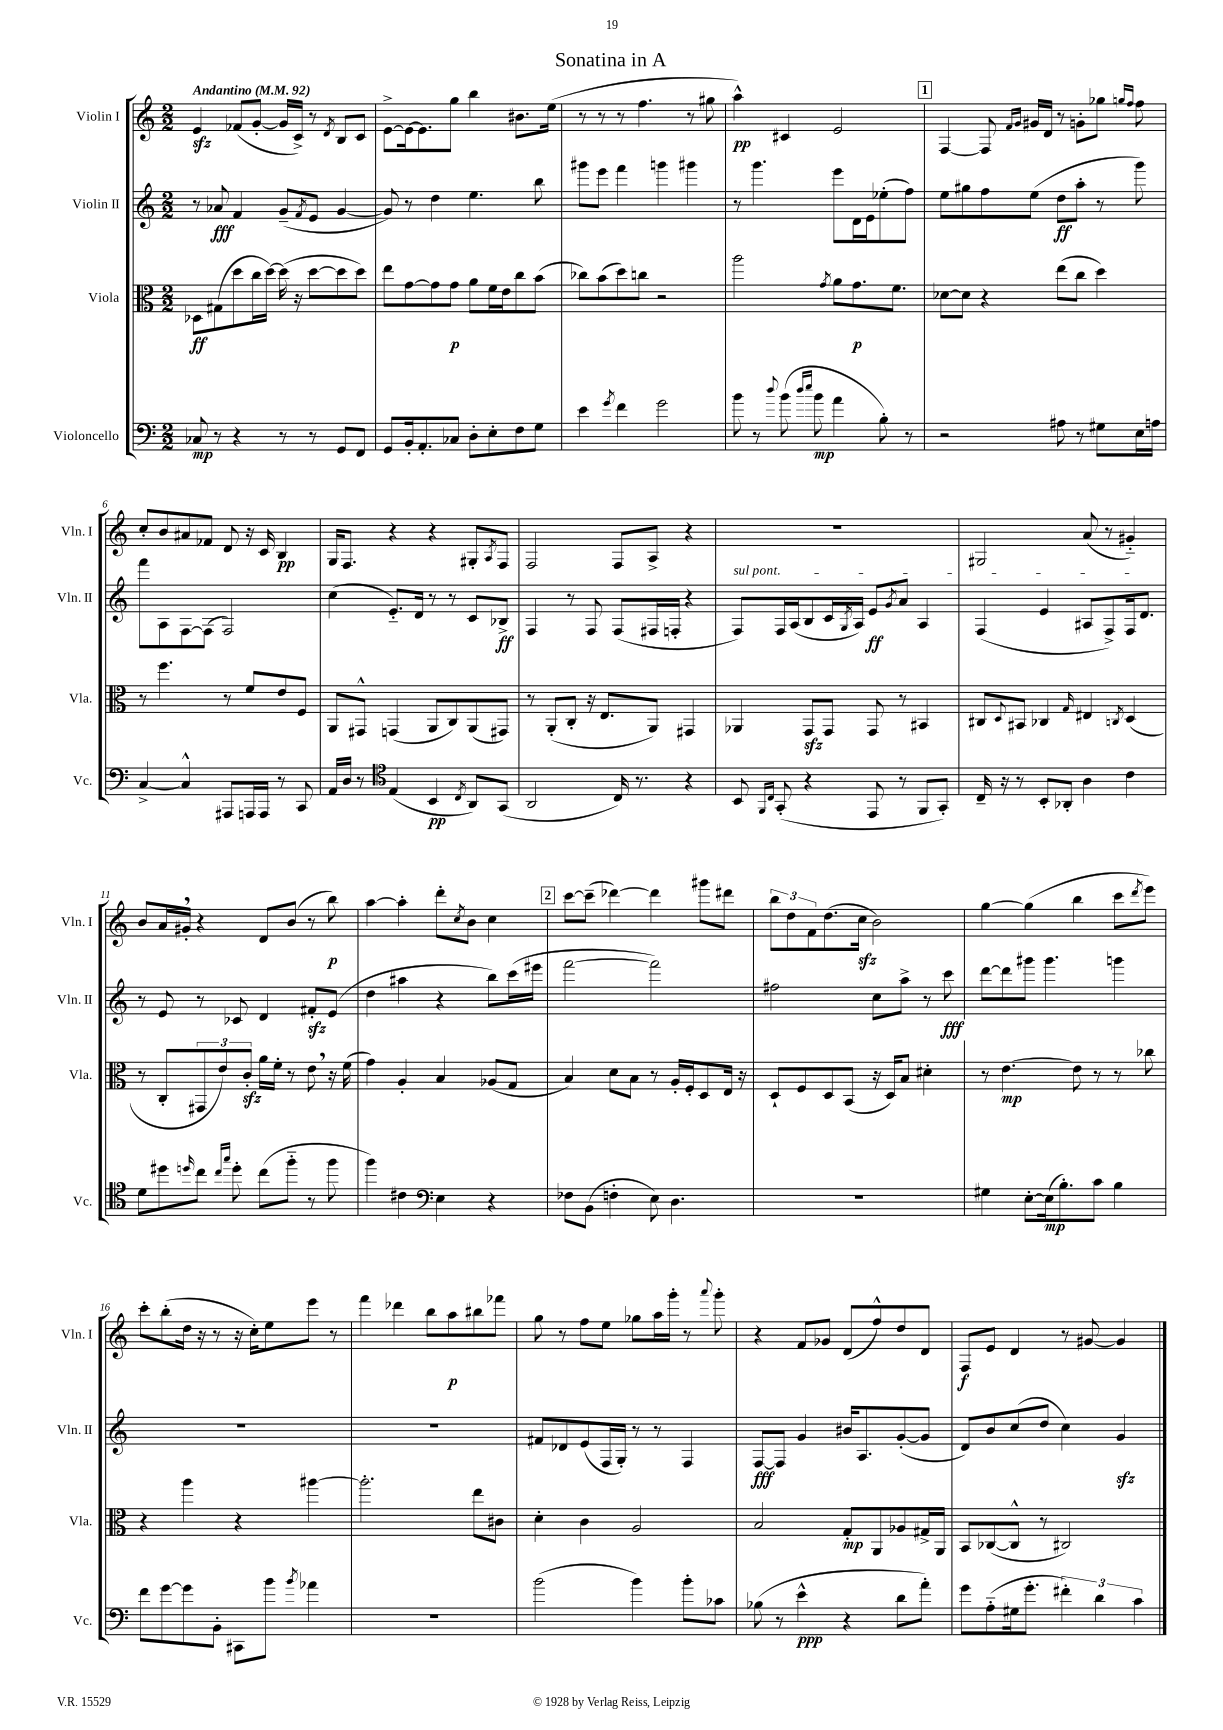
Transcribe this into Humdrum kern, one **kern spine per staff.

**kern	**kern	**kern	**kern
*staff4	*staff3	*staff2	*staff1
*clefF4	*clefC3	*clefG2	*clefG2
*k[]	*k[]	*k[]	*k[]
*M2/2	*M2/2	*M2/2	*M2/2
*MM92	*MM92	*MM92	*MM92
8C-	8D-	8r	4e
8r	(8G#	8a-	.
4r	8dd	4f	(8f-
.	16cc	.	[8g'
.	[16dd)	.	.
8r	(16dd]	(8g~	16g]
.	16r	.	16c^)
.	.	8qf	.
8r	[8dd	8e	8r
.	.	.	8qd
8GG	8dd]	[4g	8B
8FF	8dd)	.	8c
=	=	=	=
8GG	8ee	8g])	[8e^
16BB'	[8g	8r	16e_
8.AA'	.	.	8.e]
.	8g]	4dd	.
8C-	8g	.	8gg
8D'	8a	4.ee	4bb
8E'	16f	.	.
.	16e	.	.
8F	8cc	.	8.b#
8G	(8b	8bb	.
.	.	.	(16ee
=	=	=	=
4e	8cc-)	8ggg#	8r
.	(8b	8eee	8r
8qg	.	.	.
4f	8dd)	4fff	8r
.	8cc	.	4.ff
2g	2r	4ggg	.
.	.	4ggg#	8r
.	.	.	8gg#
=	=	=	=
8b	2aa	8r	4aa^^)
8r	.	4.ggg	.
8qqdd	.	.	.
(8b	.	.	4c#
16qqdd	.	.	.
16qqee	.	.	.
8b	.	.	.
.	8qg	.	.
4a	8a	8eee	2e
.	8.g	16d	.
.	.	16e	.
8B')	.	(8ee-'	.
.	8.f	.	.
8r	.	8ff)	.
=	=	=	=
2r	[8d-	8ee	[4F
.	8d-]	8gg#	.
.	4r	8ff	8F]
.	.	.	16qqf
.	.	.	16qqg
.	.	(8ee	16g#
.	.	.	16d
8A#	(8ee	8dd	8r
8r	8cc	8aa'	8g'
8G#	4dd)	8r	8gg-
.	.	.	16qqgg
.	.	.	16qqff
16E	.	8ggg)	8ff
16A	.	.	.
=	=	=	=
[4C^	8r	8fff	8cc'
.	4.ff	8A	8b
4C^^]	.	[8F	8a#
.	.	(8F]	8f-
8AAA#	8r	2F)	8d
16AAA	8f	.	16r
16AAA	.	.	16c
8r	8e	.	4B
8CC	8F	.	.
=	=	=	=
16AA	8AA	(4cc	16G
16D	.	.	8.F
8r	8GG#^^	.	.
*clefC4	*	*	*
(4E	(4GG	8.e'~)	4r
.	.	16d	.
4BB	8AA	8r	4r
.	8C)	8r	.
8qC	.	.	.
8AA)	(8AA	8c	8G#'
.	.	.	8qA
(8GG	8GG#)	8B-^	8F
=	=	=	=
2AA	8r	4F	2F
.	(8AA'	.	.
.	8C'	8r	.
.	16r	8F	.
.	8.E	.	.
16C)	.	(8F	8F
8.r	.	.	.
.	8AA)	16F#	8A^
.	.	16F'	.
4r	4GG#	4r	4r
=	=	=	=
8BB	4AA-	8F)	1r
16qqFF	.	.	.
16qqC	.	.	.
(8GG'	.	16F	.
.	.	(16A	.
4r	8GG	8B	.
.	8GG	16c	.
.	.	8qG	.
.	.	16A)	.
8EE	8GG	8e	.
.	.	8qg	.
8r	8r	8a	.
8FF	4BB#	4A	.
8GG')	.	.	.
=	=	=	=
16C~	8C#	(4F	2G#
16r	.	.	.
.	8qqD	.	.
8r	8BB#	.	.
8BB'	4C-	4e	.
8AA-'	.	.	.
.	16qqG	.	.
4A	4E#	8A#	(8a
.	.	8F^)	8r
.	8qC	.	.
4c	(4D	16F	4g#'~)
.	.	8.d	.
=	=	=	=
8d	8r	8r	8b
8dd#	8C'	8e	16a
.	.	.	16g#'
16qqdd	.	.	.
8cc	12GG#	8r	4r
.	12e)	.	.
16qqcc	.	.	.
16qqgg	.	.	.
8dd'	.	8c-	.
.	12c'	.	.
(8cc	16a	4d	8d
.	16f'	.	.
8ff'~	8r	.	(8b
8r	8e	8f#'	8r
8ff	16r	(8e	8bb)
.	(16f	.	.
=	=	=	=
4ff)	4g)	4dd	[4aa
4c#	4A'	4aa#	4aa']
*clefF4	*	*	*
4E	4B	4r	8ddd'
.	.	.	8qcc
.	.	.	8b
4r	(8A-	8bb)	4cc
.	8G	(16ccc	.
.	.	16eee#	.
=	=	=	=
8F-	4B)	[2fff	[8ccc
(8BB	.	.	(8ccc~]
4F'	8d	.	[4ddd-)
.	8B	.	.
8E)	8r	2fff])	4ddd-]
4.D	16A'	.	.
.	16F'	.	.
.	8D	.	8ggg#
.	16E	.	8ddd#
.	16r	.	.
=	=	=	=
1r	8D`	2ff#	12bb
.	.	.	12dd
.	8F	.	.
.	.	.	12f
.	8D	.	(8.dd
.	(8BB	.	.
.	.	.	16cc
.	16r	8cc	2b)
.	16D)	.	.
.	8B	8aa^	.
.	4d#'	8r	.
.	.	8ccc	.
=	=	=	=
4G#	8r	[8ddd	[4gg
.	[4.e	8ddd]	.
[8E'	.	8ggg#	(4gg]
(16E]	.	4.ggg#	.
8.B')	.	.	.
.	8e]	.	4bb
8c	8r	.	.
4B	8r	4ggg	8ccc
.	.	.	8qddd
.	8cc-	.	8eee)
=	=	=	=
8f	4r	1r	8ccc'
[8g	.	.	(8bb'
8g]	4aa	.	16dd
.	.	.	16r
8BB'	.	.	8r
8CC#	4r	.	16r
.	.	.	16cc')
8b	.	.	8ee
8qb	.	.	.
4a-	[4aa#	.	8eee
.	.	.	8r
=	=	=	=
1r	2.aa#']	1r	4fff
.	.	.	4ddd-
.	.	.	8bb
.	.	.	8aa
.	8ee	.	8bb#
.	8c#	.	8fff-
=	=	=	=
(2b	4d'	8f#	8gg
.	.	8d-	8r
.	4c	(8e	8ff
.	.	16F	8ee
.	.	16G')	.
4b)	2A	8r	8gg-
.	.	8r	16aa
.	.	.	16ggg'
8b'	.	4F	8r
.	.	.	8qqaaa
8c-	.	.	8ggg'
=	=	=	=
(8B-	2B	[8F	4r
8r	.	8F]	.
4e^^	.	4g	8f
.	.	.	8g-
4r	8G'	16b#	(8d
.	.	8.A	.
.	8AA	.	8ff^^)
8d	8A-	([8g'	8dd
8a')	16G#^	8g]	8d
.	16AA	.	.
=	=	=	=
8g	8BB	8d)	8F
(8A'~	([8C-	8b	8e
16G#	8C-^^]	(8cc	4d
8.g'	.	.	.
.	8r	8dd	.
6f#')	2C#)	4cc)	8r
.	.	.	[8g#
6d	.	.	.
.	.	4g	4g#]
6c	.	.	.
==	==	==	==
*-	*-	*-	*-
